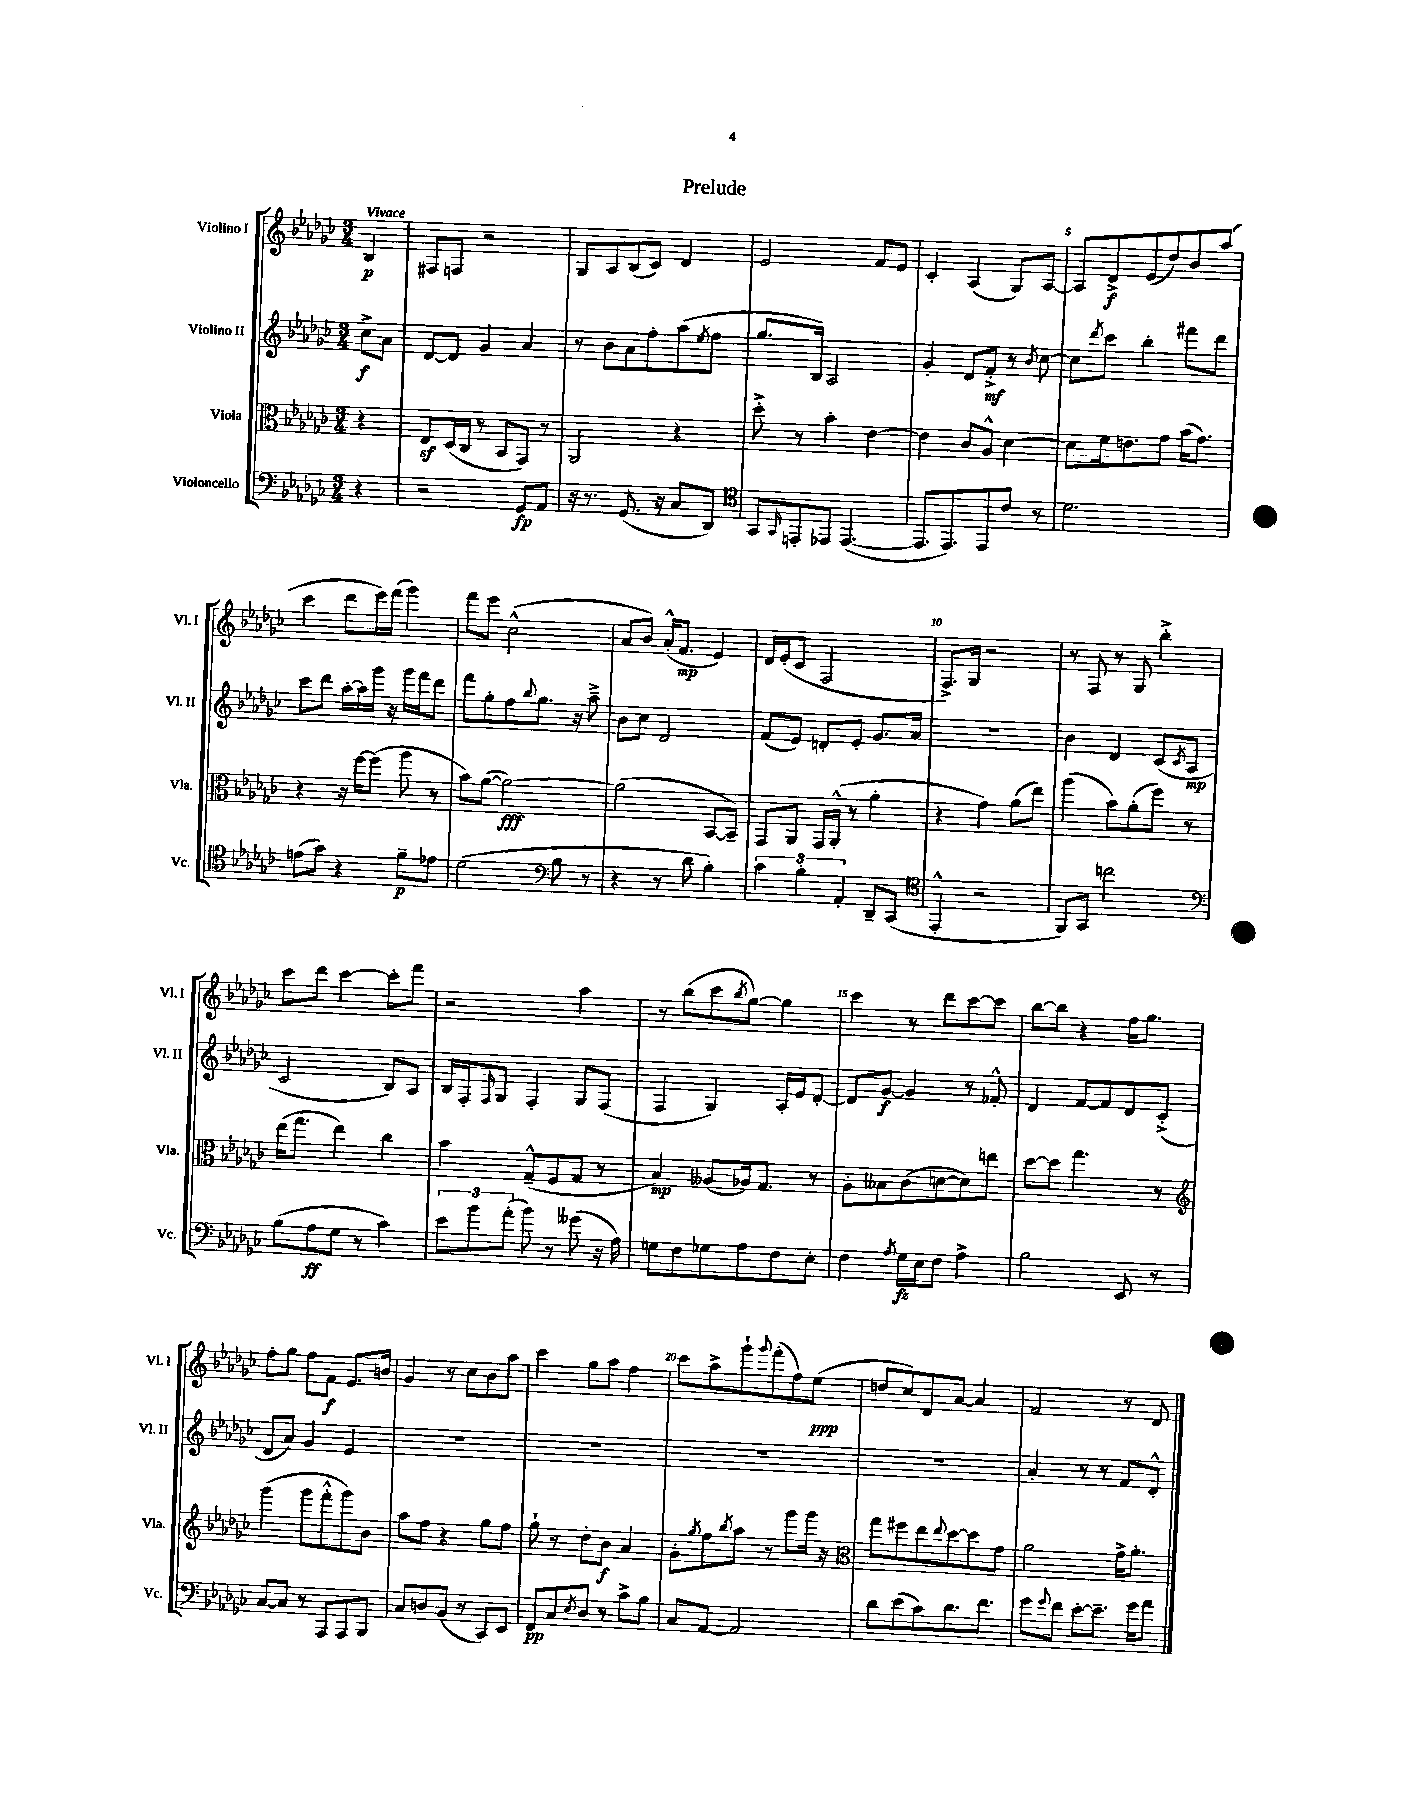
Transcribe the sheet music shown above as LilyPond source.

\header { title = "Prelude" }
<<
\new StaffGroup <<
\new Staff = "s0" \with { instrumentName = "Violino I" shortInstrumentName = "Vl. I" } {
    \clef treble \key ges \major \numericTimeSignature \time 3/4 \partial 4 \tempo "Vivace"
    bes4\p |
    fis8 f8 r2 |
    ges8 aes8 bes8( ces'8) des'4 |
    ees'2 f'8 ees'8 |
    ces'4-. aes4( ges8) aes8~ |
    aes8 des'8->\f ees'8( des''8) bes'8 aes''8( |
    ces'''4 des'''8 ees'''16) f'''16( ges'''4) |
    f'''8 ees'''8 ces''2-^( |
    aes'8 bes'8) aes'16-.-^( f'8.\mp ees'4) |
    des'16 ees'16-.( ces'8 f2 |
    f8.->) ges16 r2 |
    r8 f8 r8 ges8 bes''4-.-> |
    ces'''8 des'''8 ces'''4~ ces'''8-. f'''8 |
    r2 aes''4 |
    r8 bes''8( ces'''8 \acciaccatura { bes''8 } ges''8~) ges''4 |
    ces'''4 r8 des'''8 ces'''8~ ces'''8 |
    bes''8~ bes''8 r4 f''16 ges''8. |
    f''8-. ges''8 f''8 f'8\f ees'8. b'16 |
    ges'4 r8 ces''8 bes'8 aes''8 |
    ces'''4 ges''8 aes''8 f''4 |
    ces'''8 aes''8-> ges'''8-! \appoggiatura { ges'''8 } f'''8-.( f''8) ees''8\ppp( |
    d''8 ces''8) des'8 aes'8~ aes'4 |
    f'2 r8 des'8 \bar "|." |
}
\new Staff = "s1" \with { instrumentName = "Violino II" shortInstrumentName = "Vl. II" } {
    \clef treble \key ges \major \numericTimeSignature \time 3/4 \partial 4
    ces''8->\f aes'8 |
    des'8~ des'8 ges'4 aes'4 |
    r8 bes'8 aes'8 f''8-. aes''8( \acciaccatura { ees''8 } f''8 |
    ges''8. bes16) aes2 |
    ges'4-. des'8 f'8-.->\mf r8 \acciaccatura { bes'8 } ces''8~ |
    ces''8 \acciaccatura { des'''8 } ces'''8 bes''4-. fis'''8 des'''8 |
    ces'''8 des'''8 aes''16~-. aes''16 ges'''16 r16 ges'''16 f'''16 des'''8 |
    f'''8 ges''8-. f''8 \appoggiatura { bes''8 } ges''8. r16 aes''8---> |
    bes'8 ces''8 des'2 |
    f'8( ees'8) d'8-. ees'8-. ges'8. aes'16 |
    R2. |
    bes'4 des'4 ces'8( \acciaccatura { ces'8 } aes8\mp |
    ces'2 bes8) aes8 |
    bes16 f16-. \grace { f16 } ges8 f4-. ges8 f8( |
    f4 ges4) aes16-. ees'16 des'8~-. |
    des'8 ges'8~\f ges'4 r8 fes'8-.-^ |
    des'4 f'8~ f'8 des'8 ces'8-.->( |
    des'8 aes'8) ges'4 ees'4 |
    R2. |
    R2. |
    R2. |
    R2. |
    aes'4-. r8 r8 f'8 des'8-.-^ \bar "|." |
}
\new Staff = "s2" \with { instrumentName = "Viola" shortInstrumentName = "Vla." } {
    \clef alto \key ges \major \numericTimeSignature \time 3/4 \partial 4
    r4 |
    ees8\sf des16( ces16 r8 bes,8 ges,8) r8 |
    aes,2 r4 |
    des''8-.-> r8 bes'4-. ees'4~ |
    ees'4 ces'8 aes8-^ des'4~ |
    des'8 f'16 e'8. ges'8 bes'16( ges'8.) |
    r4 r16 f''16~ f''8( aes''8 r8 |
    bes'8) aes'8~( aes'2~\fff) |
    aes'2( bes,8~ bes,8--) |
    ges,8 aes,8 ges,16 aes,16-.-^( r8 aes'4-. |
    r4 ges'4) aes'8( ees''8) |
    aes''4( bes'8) aes'8-.( f''8) r8 |
    ees''16( ges''8. ees''4) ces''4 |
    bes'4 ges8---^( f8 ges8 r8 |
    bes4\mp) aeses8( aes16) ges8. r8 |
    aes8-. beses8 ces'8( d'8~ d'8) e''8 |
    des''8~ des''8 ges''4. r8 |
    \clef treble ges'''4( ges'''8 f'''8-.-^ ges'''8) bes'8 |
    aes''8 f''8 r4 ges''8 f''8 |
    ges''8-! r8 des''8-. bes'8\f aes'4 |
    ges'8-. \acciaccatura { ges''8 } f''8 \acciaccatura { bes''8 } aes''8 r8 ges'''8 ges'''16 r16 |
    \clef alto ges''8 fis''8 ees''8 \appoggiatura { ees''8 } des''8~ des''8 ges'8 |
    aes'2 ges'16-> aes'8.-. \bar "|." |
}
\new Staff = "s3" \with { instrumentName = "Violoncello" shortInstrumentName = "Vc." } {
    \clef bass \key ges \major \numericTimeSignature \time 3/4 \partial 4
    r4 |
    r2 ges,8\fp aes,8 |
    r16 r8. ges,8.( r16 ces8 des,8) |
    \clef tenor ges,8 \grace { ges,16 } e,8-. ees,8 ees,4.~( |
    ees,8. ees,8.) ees,8 ces'8 r8 |
    des'2. |
    e'8( ges'8) r4 f'8--\p ees'8 |
    des'2( \clef bass bes8 r8 |
    r4 r8 des'8 bes4-.) |
    \tuplet 3/2 { ces'4 bes4-. aes,4-. } des,8-- ces,8( |
    \clef tenor ees,4-.-^ r2 |
    f,8) ges,8 c''2 |
    \clef bass bes8( aes8\ff ges8 r8 ces'4) |
    \tuplet 3/2 { ees'8 bes'8 aes'8-.( } bes'8) r8 geses'8( r16 aes16) |
    g8 f8 ges8 aes8 f8 ees8-. |
    f4 \acciaccatura { aes8 } ges16\fz ees16 f8 aes4-> |
    bes2 ees,8 r8 |
    ces8~ ces8 r8 aes,,8 aes,,8 bes,,8 |
    ces8 d8 bes,8( r8 ces,8) ees,8 |
    f,8\pp ces8 \acciaccatura { ees8 } des8 r8 ces'8-> bes8 |
    ces8 aes,8~ aes,2 |
    des'8 ees'8( ces'8) des'8. f'8. |
    ges'8 \appoggiatura { ges'8 } f'8 ees'8~-. ees'8.-- ges'16 aes'8 \bar "|." |
}
>>
>>
\layout { \context { \Score \override BarNumber.break-visibility = ##(#f #t #t) barNumberVisibility = #(every-nth-bar-number-visible 5) } }
